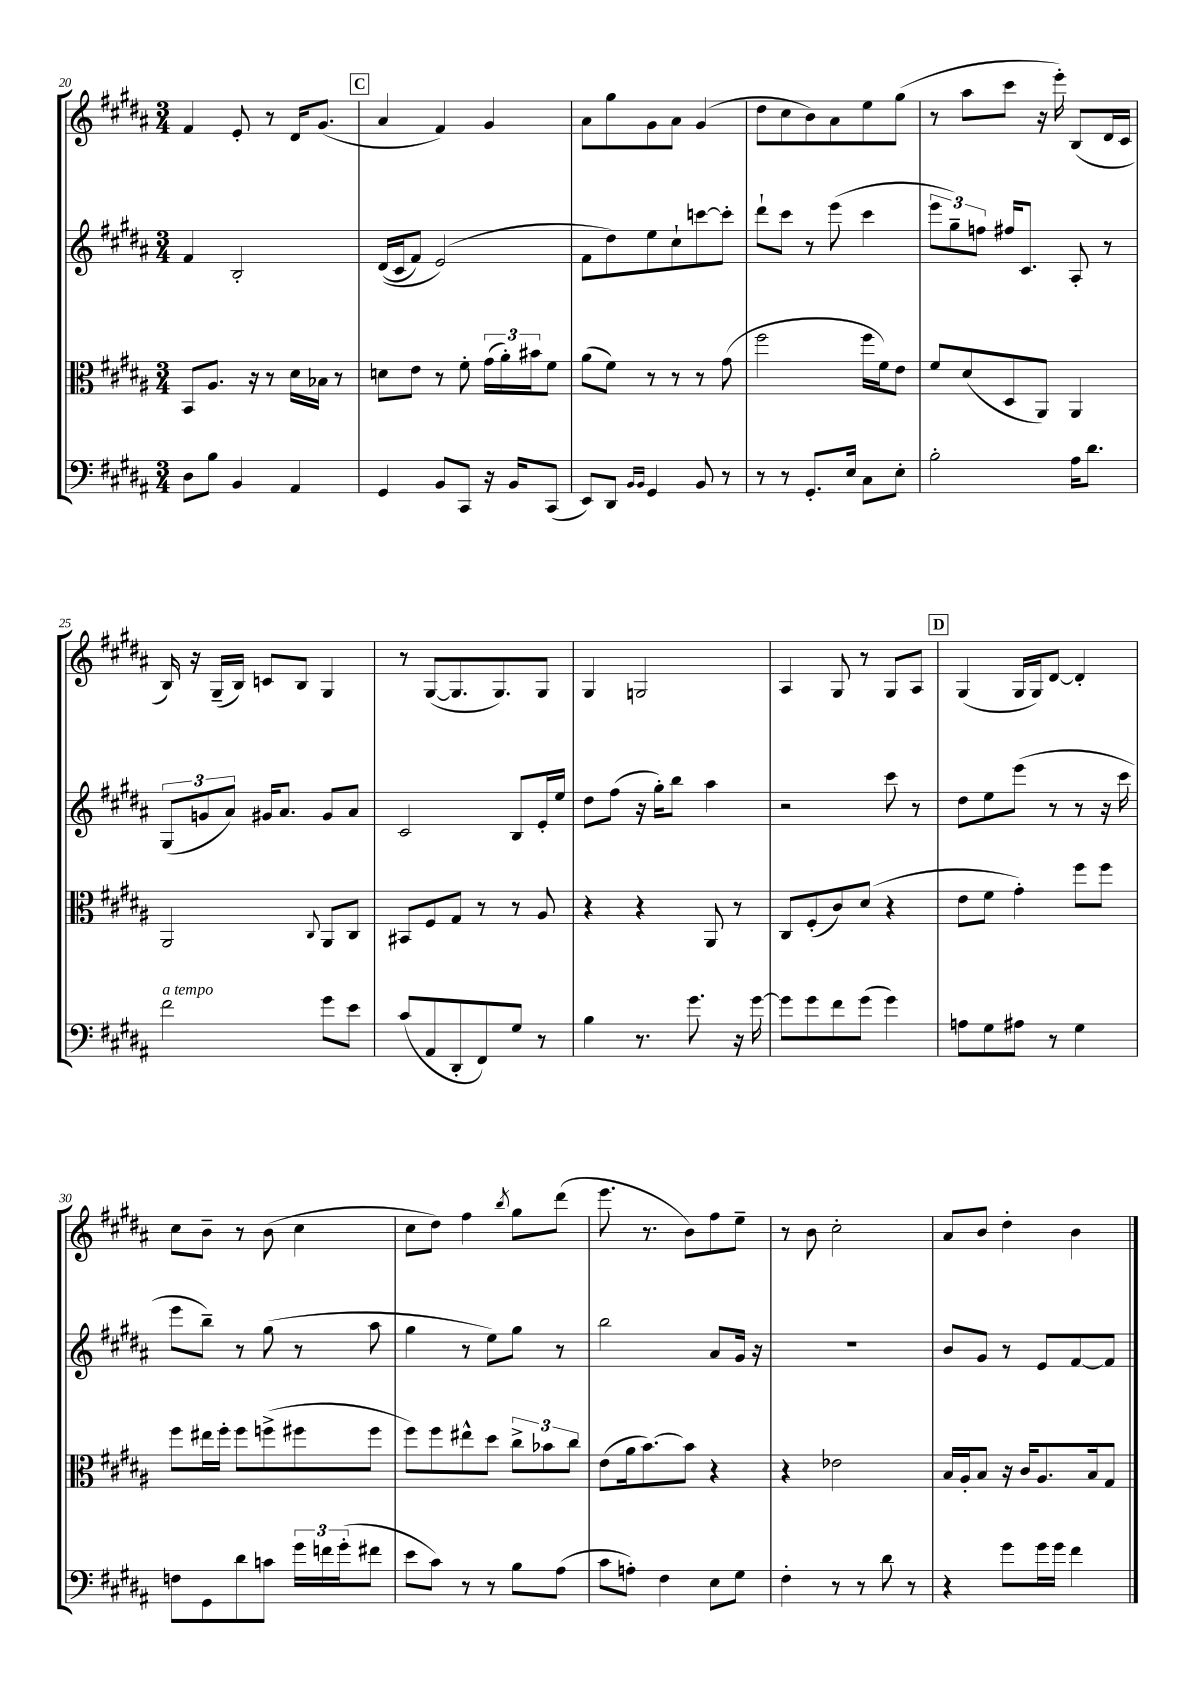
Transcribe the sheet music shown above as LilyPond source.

<<
\new StaffGroup <<
\new Staff = "s0" {
    \clef treble \key b \major \numericTimeSignature \time 3/4
    fis'4 e'8-. r8 dis'16 gis'8.( |
    \mark \markup { \box "C" } ais'4 fis'4) gis'4 |
    ais'8 gis''8 gis'8 ais'8 gis'4( |
    dis''8 cis''8 b'8) ais'8 e''8 gis''8( |
    r8 ais''8 cis'''8 r16 e'''16-.) b8( dis'16 cis'16 |
    b16) r16 gis16--( b16) c'8 b8 gis4 |
    r8 gis8~( gis8. gis8.) gis8 |
    gis4 g2 |
    ais4 gis8 r8 gis8 ais8 |
    \mark \markup { \box "D" } gis4( gis16 gis16) dis'8~ dis'4-. |
    cis''8 b'8-- r8 b'8( cis''4 |
    cis''8 dis''8) fis''4 \acciaccatura { b''8 } gis''8 dis'''8( |
    e'''8. r8. b'8) fis''8 e''8-- |
    r8 b'8 cis''2-. |
    ais'8 b'8 dis''4-. b'4 \bar "|." |
}
\new Staff = "s1" {
    \clef treble \key b \major \numericTimeSignature \time 3/4
    fis'4 b2-. |
    \mark \markup { \box "C" } dis'16(\( cis'16 fis'8) e'2(\) |
    fis'8 dis''8) e''8 cis''8-! c'''8~ c'''8-. |
    dis'''8-! cis'''8 r8 e'''8( cis'''4 |
    \tuplet 3/2 { e'''8 gis''8--) f''8 } fis''16 cis'8. ais8-. r8 |
    \tuplet 3/2 { gis8( g'8 ais'8) } gis'16 ais'8. gis'8 ais'8 |
    cis'2 b8 e'16-. e''16 |
    dis''8 fis''8( r16 gis''16-.) b''8 ais''4 |
    r2 cis'''8 r8 |
    \mark \markup { \box "D" } dis''8 e''8 e'''8( r8 r8 r16 cis'''16 |
    e'''8 b''8--) r8 gis''8( r8 ais''8 |
    gis''4 r8 e''8) gis''8 r8 |
    b''2 ais'8 gis'16 r16 |
    R2. |
    b'8 gis'8 r8 e'8 fis'8~ fis'8 \bar "|." |
}
\new Staff = "s2" {
    \clef alto \key b \major \numericTimeSignature \time 3/4
    b,8 ais8. r16 r8 dis'16 bes16 r8 |
    \mark \markup { \box "C" } d'8 e'8 r8 fis'8-. \tuplet 3/2 { gis'16( ais'16-.) bis'16 } fis'8 |
    ais'8( fis'8) r8 r8 r8 gis'8( |
    fis''2 fis''16 fis'16) e'8 |
    fis'8 dis'8( dis8 ais,8) ais,4 |
    ais,2 \appoggiatura { cis8 } ais,8 cis8 |
    bis,8 fis8 gis8 r8 r8 ais8 |
    r4 r4 ais,8 r8 |
    cis8 fis8-.( cis'8) dis'8( r4 |
    \mark \markup { \box "D" } e'8 fis'8 gis'4-.) fis''8 fis''8 |
    fis''8 eis''16 fis''16-. fis''8 f''8->( fis''8 fis''8 |
    fis''8) fis''8 eis''8-^ dis''8 \tuplet 3/2 { cis''8-> bes'8 cis''8 } |
    e'8( ais'16 b'8.~) b'8 r4 |
    r4 ees'2 |
    b16 ais16-. b8 r16 cis'16 ais8. b16 gis8 \bar "|." |
}
\new Staff = "s3" {
    \clef bass \key b \major \numericTimeSignature \time 3/4
    dis8 b8 b,4 ais,4 |
    \mark \markup { \box "C" } gis,4 b,8 cis,8 r16 b,16 cis,8( |
    e,8) dis,8 \grace { b,16 b,16 } gis,4 b,8 r8 |
    r8 r8 gis,8.-. e16 cis8 e8-. |
    b2-. ais16 dis'8. |
    fis'2^\markup { \italic "a tempo" } gis'8 e'8 |
    cis'8( ais,8 dis,8-. fis,8) gis8 r8 |
    b4 r8. gis'8. r16 gis'16~ |
    gis'8 gis'8 fis'8 gis'8( gis'4) |
    \mark \markup { \box "D" } a8 gis8 ais8 r8 gis4 |
    f8 gis,8 dis'8 c'8 \tuplet 3/2 { gis'16 f'16 gis'16-.( } fis'8 |
    e'8 cis'8) r8 r8 b8 ais8( |
    cis'8 a8-.) fis4 e8 gis8 |
    fis4-. r8 r8 dis'8 r8 |
    r4 gis'8 gis'16 gis'16 fis'4 \bar "|." |
}
>>
>>
\layout { \context { \Score currentBarNumber = #20 } }
